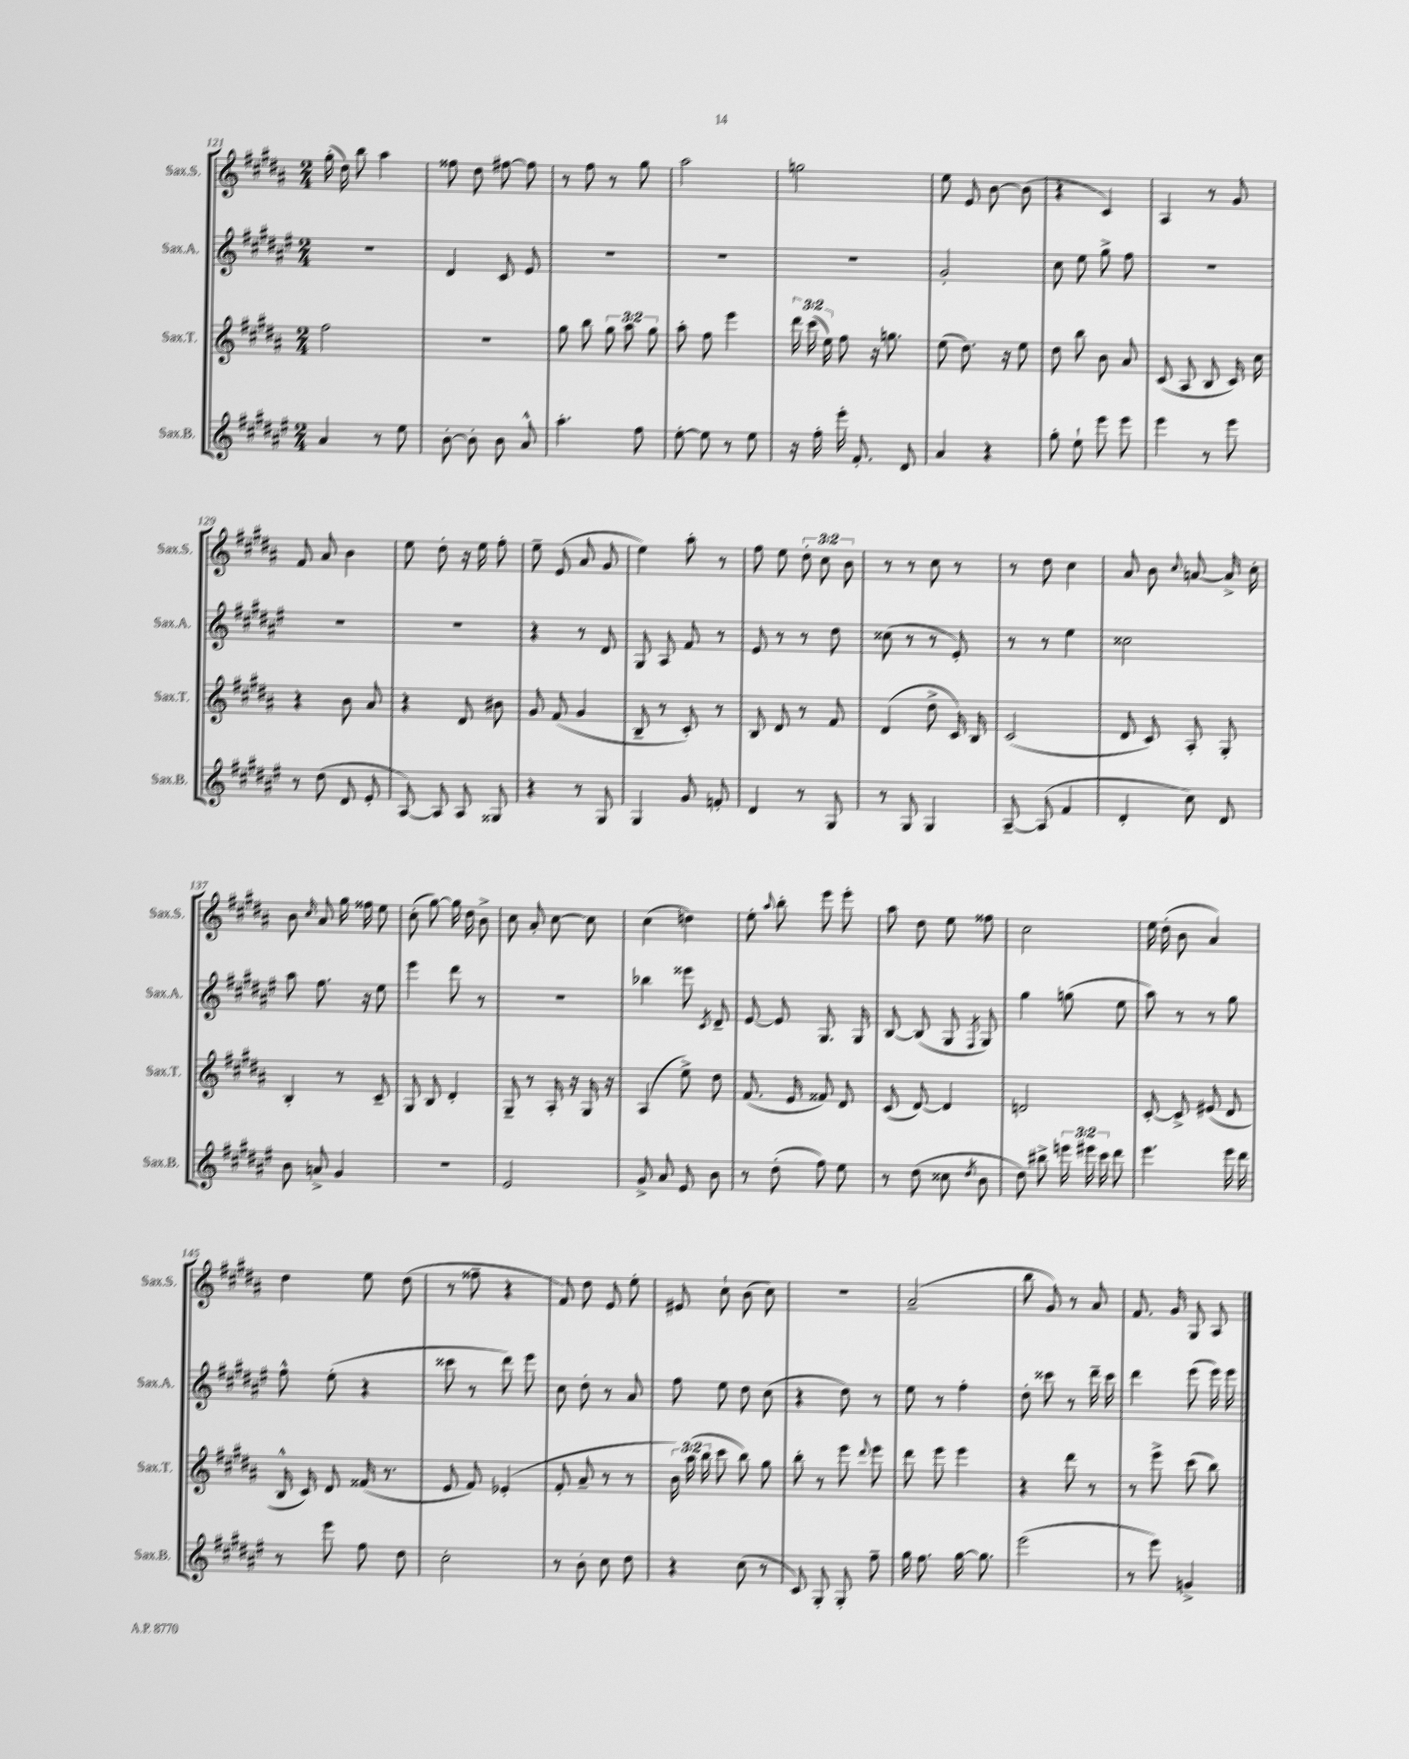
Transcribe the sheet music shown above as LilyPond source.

<<
\new StaffGroup <<
\new Staff = "s0" \with { instrumentName = "Sax.S." shortInstrumentName = "Sax.S." } {
    \clef treble \key b \major \numericTimeSignature \time 2/4 \override Staff.TupletNumber.text = #tuplet-number::calc-fraction-text
    \autoBeamOff gis''16-.( dis''16) b''8 ais''4 |
    fisis''8 dis''8 fis''8~ fis''8 |
    r8 fis''8 r8 gis''8 |
    ais''2 |
    g''2 |
    e''8 e'8 b'8~ b'8( |
    r4 cis'4) |
    ais4 r8 gis'8 |
    fis'8 ais'8 b'4 |
    e''8 dis''8-. r16 e''16 fis''8-. |
    e''8-- e'8( ais'8 gis'8 |
    e''4) ais''8-. r8 |
    fis''8 e''8 \tuplet 3/2 { dis''8-. cis''8 b'8 } |
    r8 r8 cis''8 r8 |
    r8 dis''8 cis''4 |
    ais'8 b'8 \appoggiatura { cis''8 } a'8~ a'16-> cis''16-. |
    b'8 \grace { cis''16 } ais'8 gis''16 fisis''16 e''8 |
    cis''8-.( gis''8~) gis''16 dis''16 b'8-> |
    cis''8 ais'8-. cis''8~ cis''8 |
    cis''4( d''4) |
    e''8-. \appoggiatura { ais''8 } b''8-. e'''8 e'''8-. |
    ais''8 dis''8 e''8 fisis''8 |
    cis''2 |
    e''16 dis''16-.( b'8 ais'4) |
    dis''4 e''8 dis''8( |
    r8 fisis''8-- r4 |
    fis'8) dis''8 e'8 e''8-. |
    eis'8 cis''8-! b'8( cis''8) |
    r2 |
    ais'2--( |
    b''8 gis'8) r8 ais'8 |
    fis'8. gis'16 gis8 ais8 \bar "|." |
}
\new Staff = "s1" \with { instrumentName = "Sax.A." shortInstrumentName = "Sax.A." } {
    \clef treble \key fis \major \numericTimeSignature \time 2/4
    \autoBeamOff r2 |
    dis'4 cis'8 eis'8 |
    R2 |
    R2 |
    R2 |
    gis'2-. |
    cis''8 eis''8 gis''8-> fis''8 |
    R2 |
    R2 |
    R2 |
    r4 r8 dis'8 |
    gis8 ais8 fis'8 r8 |
    eis'8 r8 r8 dis''8 |
    cisis''8( r8 r8 eis'8-.) |
    r8 r8 eis''4 |
    cisis''2 |
    ais''8 fis''8. r16 eis''8 |
    eis'''4 dis'''8 r8 |
    R2 |
    bes''4 eisis'''8 \acciaccatura { cis'8 } dis'8-- |
    eis'8~ eis'8 gis8. gis16 |
    b8~ b8( gis8 \acciaccatura { fis8 } gis8) |
    gis''4 g''8( eis''8 |
    ais''8) r8 r8 gis''8 |
    fis''8-^ eis''8-.( r4 |
    cisis'''8 r8 dis'''8) eis'''8 |
    cis''8 dis''8-. r8 ais'8 |
    fis''8 eis''8 dis''8 cis''8( |
    r4 dis''8) r8 |
    eis''8 r8 fis''4-. |
    dis''8-. cisis'''8 r8 dis'''16-- cisis'''16 |
    dis'''4 eis'''8( eis'''16) eis'''16 \bar "|." |
}
\new Staff = "s2" \with { instrumentName = "Sax.T." shortInstrumentName = "Sax.T." } {
    \clef treble \key b \major \numericTimeSignature \time 2/4 \override Staff.TupletNumber.text = #tuplet-number::calc-fraction-text
    \autoBeamOff fis''2 |
    R2 |
    gis''8 b''8 \tuplet 3/2 { gis''8 ais''8 gis''8 } |
    ais''8-. fis''8 e'''4 |
    \tuplet 3/2 { dis'''16 cis'''16( e''16) } fis''8 r16 g''8. |
    e''8( dis''8.) r16 e''8 |
    dis''8 b''8 b'8 ais'8 |
    cis'8( ais8 b8 cis'16) cis''16 |
    r4 b'8 ais'8 |
    r4 dis'8 bis'8 |
    gis'8 fis'8( gis'4 |
    b8-- r8 cis'8-.) r8 |
    b8 dis'8 r8 fis'8 |
    dis'4( dis''8-> cis'16) b16 |
    cis'2( |
    dis'8 cis'8) ais8-. gis8-. |
    b4-. r8 cis'8-- |
    gis8 b8 dis'4-. |
    gis8-- r8 ais16-. r16 gis16 r16 |
    ais4( e''8->) dis''8 |
    fis'8.( e'16 fisis'8) dis'8 |
    cis'8( dis'8~) dis'4 |
    d'2 |
    cis'8~-. cis'8-> eis'8( dis'8 |
    b16-^ cis'16) dis'8 fisis'16( r8. |
    e'8 fis'8) ees'4-.( |
    fis'8-. ais'8-- r8 r8 |
    \tuplet 3/2 { b'16) ais''16( b''16 } cis'''8 b''8) gis''8 |
    b''8-. r8 e'''8 \appoggiatura { dis'''8 } e'''8 |
    dis'''8 e'''8 e'''4 |
    r4 dis'''8 r8 |
    r8 e'''8-> cis'''8( b''8) \bar "|." |
}
\new Staff = "s3" \with { instrumentName = "Sax.B." shortInstrumentName = "Sax.B." } {
    \clef treble \key fis \major \numericTimeSignature \time 2/4 \override Staff.TupletNumber.text = #tuplet-number::calc-fraction-text
    \autoBeamOff ais'4 r8 eis''8 |
    b'8~-. b'8-. b'8 ais'8-^ |
    ais''4.-. fis''8 |
    eis''8~-. eis''8 r8 eis''8 |
    r16 fis''16-. eis'''16-. fis'8.-. dis'8 |
    ais'4 r4 |
    gis''8-. eis''8-! eis'''8 eis'''8 |
    eis'''4 r8 eis'''8 |
    r8 dis''8( dis'8 eis'8-. |
    ais8~) ais8 ais8 gisis8 |
    r4 r8 gis8 |
    gis4 gis'8 f'8-. |
    dis'4 r8 gis8 |
    r8 gis8 gis4 |
    ais8~-- ais8( fis'4 |
    dis'4-. cis''8) dis'8 |
    b'8 a'8-> gis'4 |
    R2 |
    eis'2 |
    gis'8-> ais'8 eis'8 b'8 |
    r8 dis''8-.( fis''8) eis''8 |
    r8 dis''8( cisis''8 \acciaccatura { dis''8 } b'8 |
    dis''8) bis''8-> \tuplet 3/2 { e'''16 eis'''16 cis'''16 } dis'''8 |
    eis'''4. eis'''16 dis'''16 |
    r8 eis'''8 fis''8 dis''8 |
    cis''2-. |
    r8 b'8-. cis''8 dis''8 |
    r4 cis''8( r8 |
    cis'8) gis8-. gis8-. fis''8-- |
    gis''16 fis''8. gis''16~ gis''8. |
    eis'''2( |
    r8 eis'''8) g'4-> \bar "|." |
}
>>
>>
\layout { \context { \Score currentBarNumber = #121 } }
